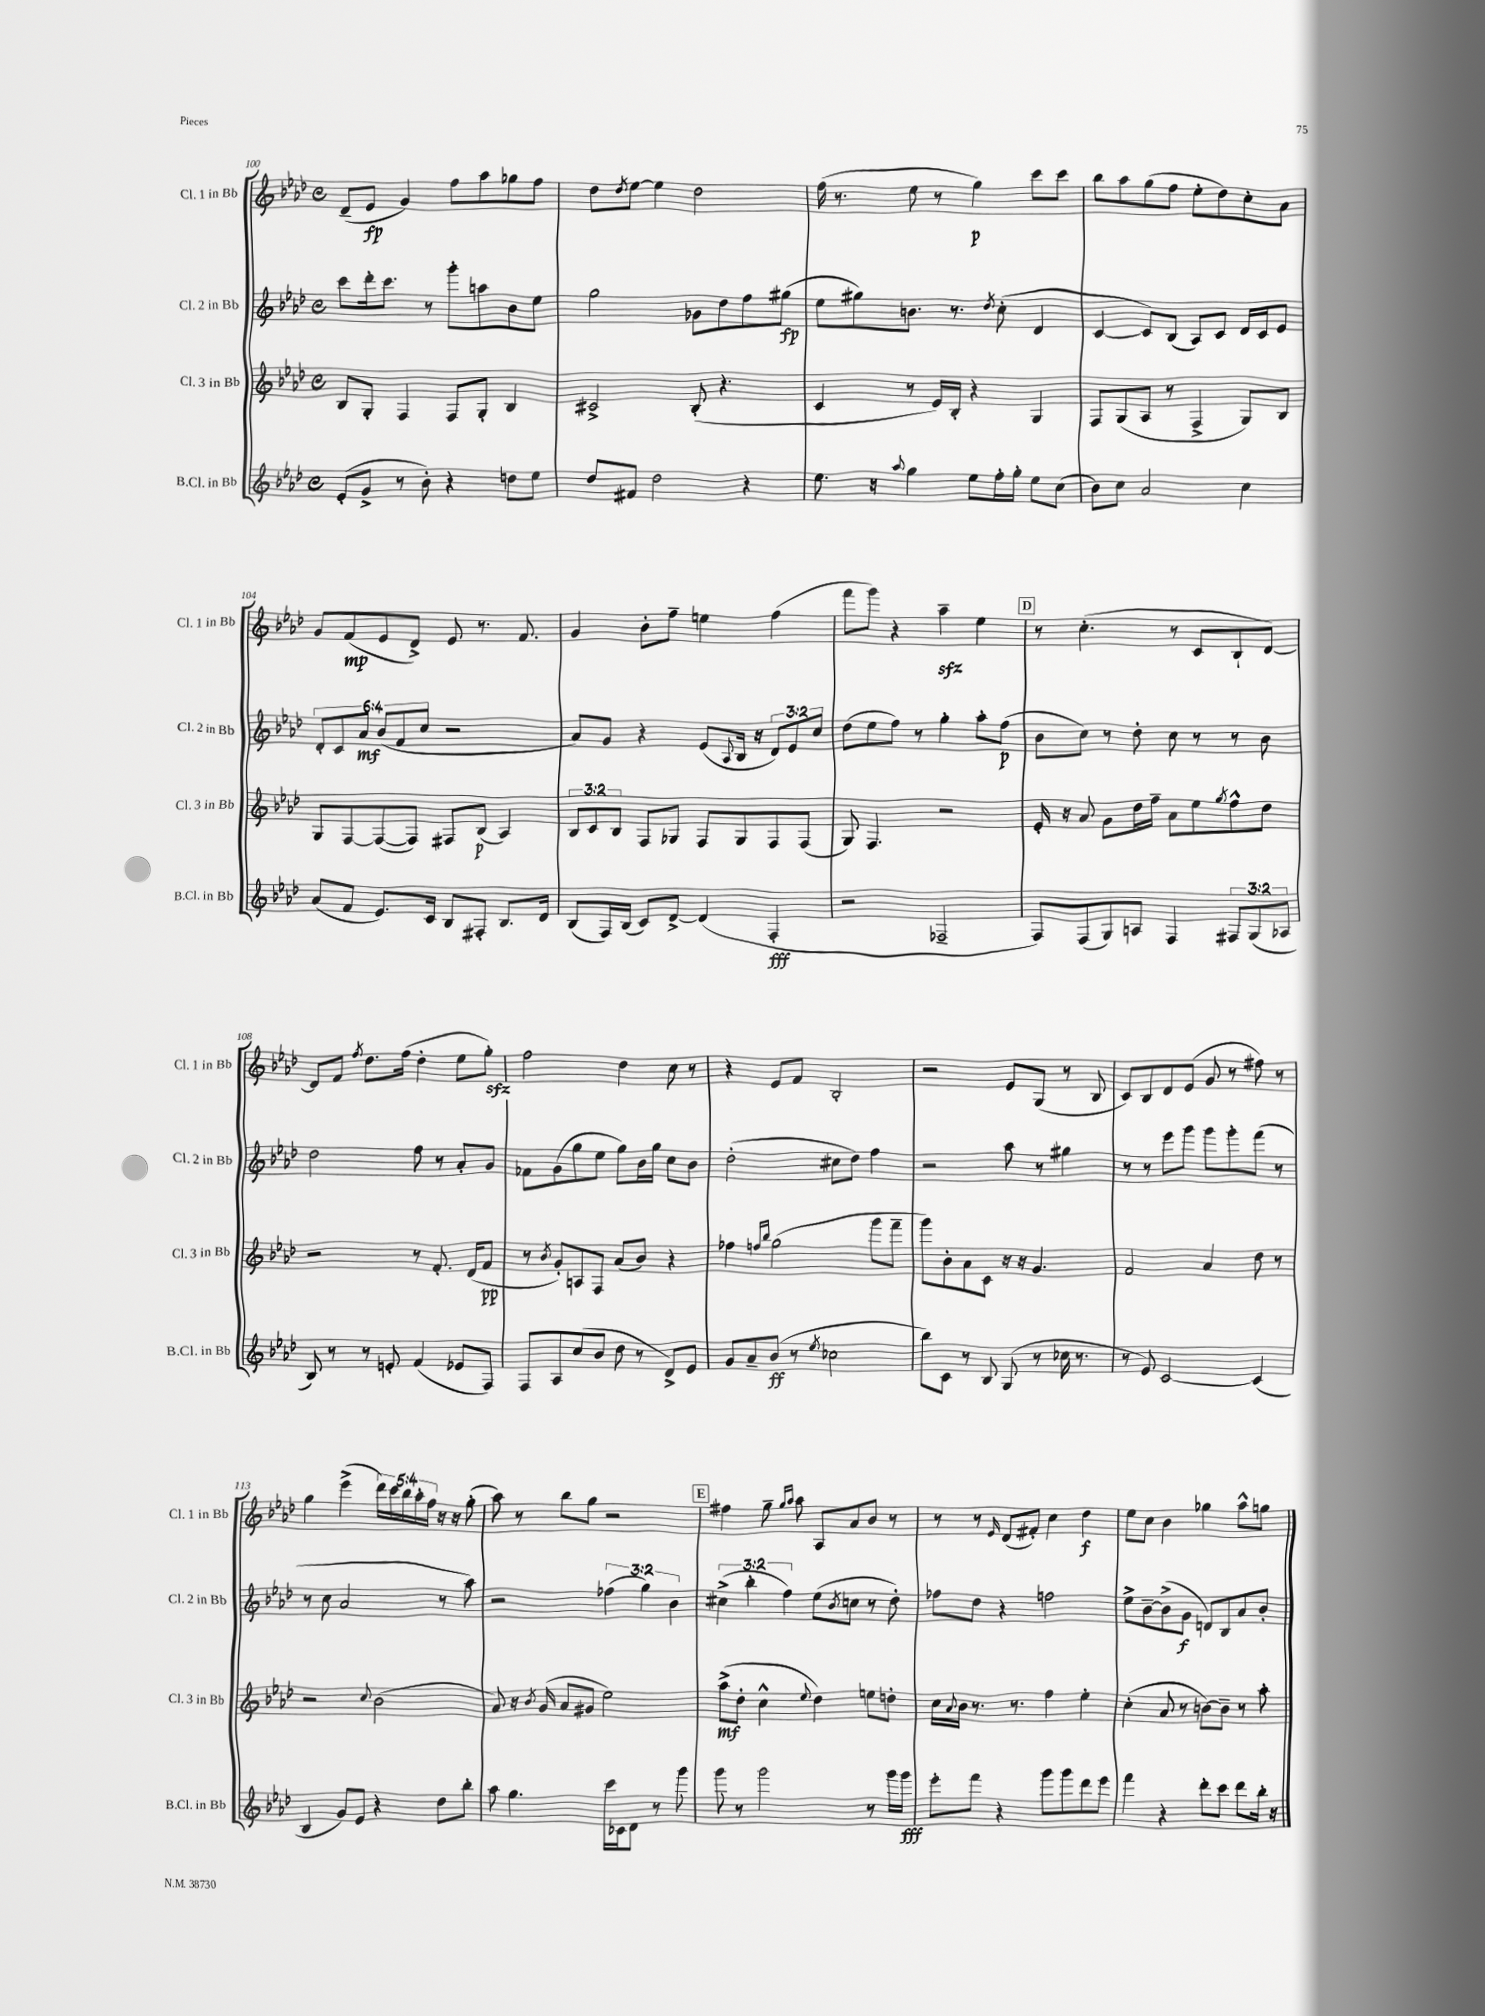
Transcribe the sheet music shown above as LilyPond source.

<<
\new StaffGroup <<
\new Staff = "s0" \with { instrumentName = "Cl. 1 in Bb" shortInstrumentName = "Cl. 1 in Bb" } {
    \clef treble \key aes \major \defaultTimeSignature \time 4/4 \override Staff.TupletNumber.text = #tuplet-number::calc-fraction-text
    des'8--( ees'8\fp g'4) f''8 aes''8 ges''8 f''8 |
    des''8 \acciaccatura { des''8 } ees''8~ ees''4 des''2 |
    f''16( r8. ees''8 r8 g''4\p) c'''8 c'''8 |
    bes''8 aes''8 g''8( f''8 ees''8-. des''8) c''8-. aes'8 |
    g'8 f'8\mp( ees'8 des'8->) ees'8 r8. f'8. |
    g'4 bes'8-. f''8-- e''4 f''4( |
    f'''8 g'''8) r4 aes''4--\sfz ees''4 |
    \mark \markup { \box "D" } r8 c''4.-.( r8 c'8 bes8-! des'8~) |
    des'8 f'8 \acciaccatura { f''8 } des''8. f''16( des''4-. ees''8 g''8-.\sfz) |
    f''2 des''4 c''8 r8 |
    r4 ees'8 f'8 bes2-. |
    r2 ees'8 g8( r8 bes8 |
    c'8) bes8 des'8 ees'8( g'8 r8 fis''8) r8 |
    g''4 ees'''4->( \tuplet 5/4 { des'''16) c'''16 bes''16 aes''16-. f''16 } r16 r16 g''8-.( |
    aes''8) r8 bes''8 g''8 r2 |
    \mark \markup { \box "E" } fis''4 g''8-- \grace { g''16 aes''16 } aes''8 aes8 aes'8 bes'8 r8 |
    r8 r8 \grace { ees'16 } des'8( fis'8-.) c''4 des''4\f |
    ees''8 c''8 bes'4 ges''4 aes''8-^ g''8 \bar "|." |
}
\new Staff = "s1" \with { instrumentName = "Cl. 2 in Bb" shortInstrumentName = "Cl. 2 in Bb" } {
    \clef treble \key aes \major \defaultTimeSignature \time 4/4 \override Staff.TupletNumber.text = #tuplet-number::calc-fraction-text
    c'''8 des'''16-. c'''8. r8 g'''8-. a''8 bes'8 ees''8 |
    g''2 ges'8 des''8 f''8 gis''8\fp( |
    ees''8 gis''8) b'8. r8. \acciaccatura { des''8 } c''8-.( des'4 |
    c'4~ c'8) bes8( aes8) c'8 des'16 c'16 ees'8 |
    \tuplet 6/4 { des'8-. c'8 aes'8\mf bes'8( f'8 c''8 } r2 |
    aes'8) g'8 r4 ees'8( \appoggiatura { aes8 } bes16 r16 \tuplet 3/2 { des'8) ees'8 c''8 } |
    des''8( ees''8 f''8) r8 g''4-. aes''8-. f''8\p( |
    \mark \markup { \box "D" } bes'8 c''8) r8 des''8-. c''8 r8 r8 bes'8 |
    des''2 f''8 r8 aes'8-. g'8 |
    fes'8 g'8( g''8 ees''8 g''8) bes'16 g''16 c''8 bes'8 |
    des''2-.( cis''8 des''8) f''4 |
    r2 aes''8 r8 gis''4 |
    r8 r8 ees'''8 g'''8 g'''8 g'''8-. f'''8( r8 |
    r8 c''8 aes'2 r8 aes''8) |
    r2 \tuplet 3/2 { fes''4( g''4) bes'4 } |
    \mark \markup { \box "E" } \tuplet 3/2 { cis''4->( bes''4-. f''4) } ees''8( \acciaccatura { bes'8 } c''8 r8 des''8-.) |
    fes''8 des''8 r4 f''2 |
    ees''8-> bes'8~-- bes'8->( g'8\f d'8) bes8 aes'8 bes'8-. \bar "|." |
}
\new Staff = "s2" \with { instrumentName = "Cl. 3 in Bb" shortInstrumentName = "Cl. 3 in Bb" } {
    \clef treble \key aes \major \defaultTimeSignature \time 4/4 \override Staff.TupletNumber.text = #tuplet-number::calc-fraction-text
    bes8 g8-. f4 f8 g8-. bes4 |
    cis'2-> bes8-.( r4. |
    c'4 r8 ees'16) bes16-. r4 g4 |
    f8 g8( aes8 r8 f4-> g8) bes8 |
    g8 f8~ f8~( f8) fis8 bes8\p( aes4) |
    \tuplet 3/2 { bes8 c'8 bes8 } f8 ges8 f8 ges8 f8 f8( |
    g8) f4. r2 |
    \mark \markup { \box "D" } ees'16-. r16 aes'8 g'8 des''16 f''16-- aes'8 ees''8 \acciaccatura { g''8 } f''8-^ des''8 |
    r2 r8 f'8.-. des'16( f'8\pp |
    r8 \acciaccatura { bes'8 } g'8-.) a8 f8 aes'8( bes'8) r4 |
    fes''4 \grace { f''16 bes''16 } g''2( g'''8 f'''8-- |
    g'''8) bes'8-. aes'8 c'8 r16 r16 g'4. |
    f'2 aes'4 des''8 r8 |
    r2 \appoggiatura { c''8 } bes'2( |
    aes'8) r16 \acciaccatura { bes'8 } g'16( aes'8 gis'8 ees''2) |
    \mark \markup { \box "E" } aes''8->\mf( des''8-. c''4-^ \appoggiatura { ees''8 } des''4) e''8 d''8-. |
    c''16 \appoggiatura { aes'8 } bes'16 r8. r8. f''4 ees''4-. |
    c''4-.( aes'8 r8 b'8~) b'8-- r8 aes''8-. \bar "|." |
}
\new Staff = "s3" \with { instrumentName = "B.Cl. in Bb" shortInstrumentName = "B.Cl. in Bb" } {
    \clef treble \key aes \major \defaultTimeSignature \time 4/4 \override Staff.TupletNumber.text = #tuplet-number::calc-fraction-text
    ees'8-.( g'8-> r8 bes'8-.) r4 d''8 ees''8 |
    des''8 fis'8 des''2 r4 |
    ees''8. r16 \appoggiatura { aes''8 } g''4 ees''8 f''16-. g''16-. ees''8 c''8( |
    bes'8) c''8 aes'2 c''4 |
    aes'8( f'8 ees'8.) c'16 bes8 fis8-. bes8. des'16 |
    bes8( f16) bes16( c'8) des'8~-> des'4( f4-.\fff |
    r2 fes2-- |
    \mark \markup { \box "D" } f8) f8( g8) a8 f4 \tuplet 3/2 { fis8 g8( aes8 } |
    bes8) r8 r8 e'8-. f'4( ees'8 f8) |
    f8 aes8 c''8( bes'8 des''8 r8 des'8->) ees'8 |
    g'8 aes'8-- bes'8\ff( r8 \acciaccatura { ees''8 } ces''2 |
    bes''8) c'8 r8 bes8 g8( r8 ces''16 r8. |
    r8 ees'8) c'2~ c'4( |
    bes4 g'8) ees'8 r4 des''8 bes''8-. |
    aes''8 g''4. c'''16 ces'16 des'8 r8 g'''8 |
    \mark \markup { \box "E" } g'''8 r8 g'''2 r8 g'''16 g'''16\fff |
    ees'''8-. f'''8 r4 g'''8 g'''8 des'''8 ees'''8 |
    f'''4 r4 des'''8-. c'''8 des'''8 bes''16-. r16 \bar "|." |
}
>>
>>
\layout { \context { \Score currentBarNumber = #100 } }
